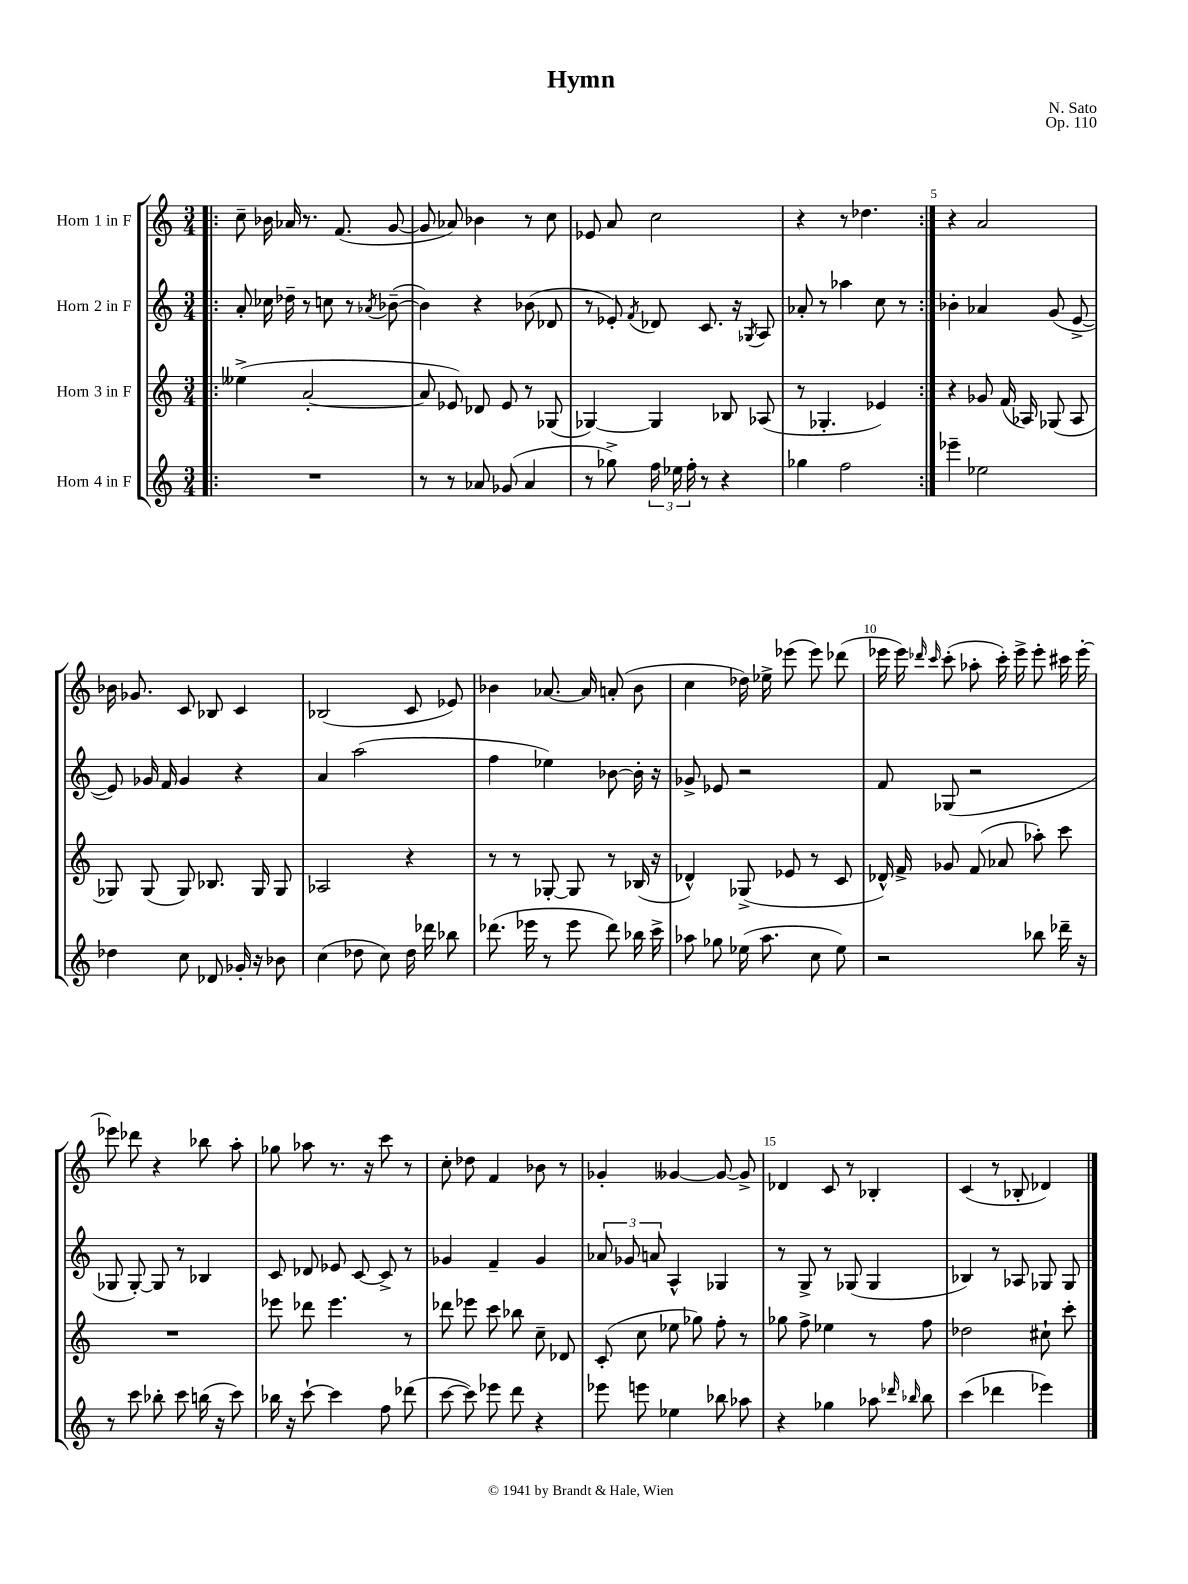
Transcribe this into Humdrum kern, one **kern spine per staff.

**kern	**kern	**kern	**kern
*staff4	*staff3	*staff2	*staff1
*clefG2	*clefG2	*clefG2	*clefG2
*k[]	*k[]	*k[]	*k[]
*M3/4	*M3/4	*M3/4	*M3/4
=!|:	=!|:	=!|:	=!|:
2.r	(4ee--^	8a'	8cc~
.	.	16cc-	16b-
.	.	16dd-~	16a-
.	[2a'	8r	8.r
.	.	8cc	.
.	.	.	(8.f
.	.	8r	.
.	.	8qa-	.
.	.	([8b-~	[8g
=	=	=	=
8r	8a]	4b-])	8g]
8r	8e-)	.	8a-)
8a-	8d-	4r	4b-
(8g-	8e-	.	.
4a-	8r	(8b-	8r
.	(8G-	8d-	8cc
=	=	=	=
8r	[4G-)	8r	8e-
8gg-^)	.	8e-')	8a
.	.	8qf	.
24ff	4G-]	8d-	2cc
24ee-	.	.	.
24ff'	.	.	.
8r	.	8.c	.
4r	8B-	.	.
.	.	16r	.
.	.	8qG-	.
.	(8A-	8A	.
=	=	=	=
4gg-	8r	8a-'	4r
.	4.G-'	8r	.
2ff	.	4aa-	8r
.	.	.	4.dd-
.	4e-)	8cc	.
.	.	8r	.
=:|!	=:|!	=:|!	=:|!
4eee-~	4r	4b-'	4r
2ee-	8g-	4a-	2a
.	(16f	.	.
.	16A-)	.	.
.	(8G-	(8g	.
.	8A-	[8e^	.
=	=	=	=
4dd-	8G-)	8e])	16b-
.	.	.	8.g-
.	(8G-	16g-	.
.	.	16f	.
8cc	8G-)	4g-	8c
8d-	8.B-	.	8B-
16g-'	.	4r	4c
16r	16G-	.	.
8b-	8G-	.	.
=	=	=	=
(4cc	2A-	4a	(2B-
8dd-	.	(2aa	.
8cc)	.	.	.
16dd-	4r	.	8c
16ddd-	.	.	.
8bb-	.	.	8e-)
=	=	=	=
(8.ddd-	8r	4ff	4b-
.	8r	.	.
16eee-	.	.	.
8r	[8G-'	4ee-)	[8.a-
8eee-	8G-]	.	.
.	.	.	16a-]
8ddd-)	8r	[8b-	(8a'
16bb-	(16B-	16b-']	8b-
16ccc^	16r	16r	.
=	=	=	=
8aa-	4d-^^)	8g-^	4cc
8gg-	.	8e-	.
(16ee-	(8G-^	2r	16dd-)
8.aa-	.	.	16ee-^
.	8e-	.	(8eee-
8cc	8r	.	8eee-)
8ee-)	8c	.	(8ddd-
=	=	=	=
2r	16d-^^)	8f	16eee-
.	16f^	.	16eee-)
.	.	.	16qqddd-
.	.	.	16qqccc
.	8g-	(8G-	(8ccc'
.	(8f	2r	8aa-'
.	8a-	.	16ccc')
.	.	.	16eee-^
8bb-	8aa-')	.	8eee-'
16ddd-~	8ccc	.	16ccc#
16r	.	.	[16eee-'
=	=	=	=
8r	2.r	8G-	8eee-]
8ccc	.	[8G-')	8ddd-
8bb-'	.	8G-]	4r
8ccc	.	8r	.
(16bb	.	4B-	8bb-
16r	.	.	.
8ccc)	.	.	8aa'
=	=	=	=
16bb-	8eee-	8c	8gg-
16r	.	.	.
[8ccc`	8ddd-	8d-	8aa-
4ccc]	4.eee-	8e-	8.r
.	.	[8c	.
.	.	.	16r
8ff	.	8c^]	8ccc
(8ddd-	8r	8r	8r
=	=	=	=
[8ccc	8ddd-	4g-	8cc'
8ccc])	8eee-	.	8dd-
8eee-	8ccc	4f~	4f
8ddd	8bb-	.	.
4r	8cc~	4g-	8b-
.	8d-	.	8r
=	=	=	=
8eee-	(8c'	12a-	4g-'
.	.	12g-	.
8eee	8cc	.	.
.	.	12a	.
4ee-	8ee-	4A^^	[4g--
.	8gg-)	.	.
8bb-	8ff'	4G-	8g--_
8aa-	8r	.	8g--^]
=	=	=	=
4r	8gg-	8r	4d-
.	8ff^	8G^	.
4gg-	4ee-	8r	8c
.	.	(8G-	8r
8aa-	8r	4G-	4B-'
16qqddd-	.	.	.
16qqbb-	.	.	.
8bb-	8ff	.	.
=	=	=	=
(4ccc	2dd-	4B-)	(4c
4ddd-	.	8r	8r
.	.	8A-	8B-'
4eee-)	8cc#`	8G-	4d-)
.	8ccc'	8G-	.
==	==	==	==
*-	*-	*-	*-
